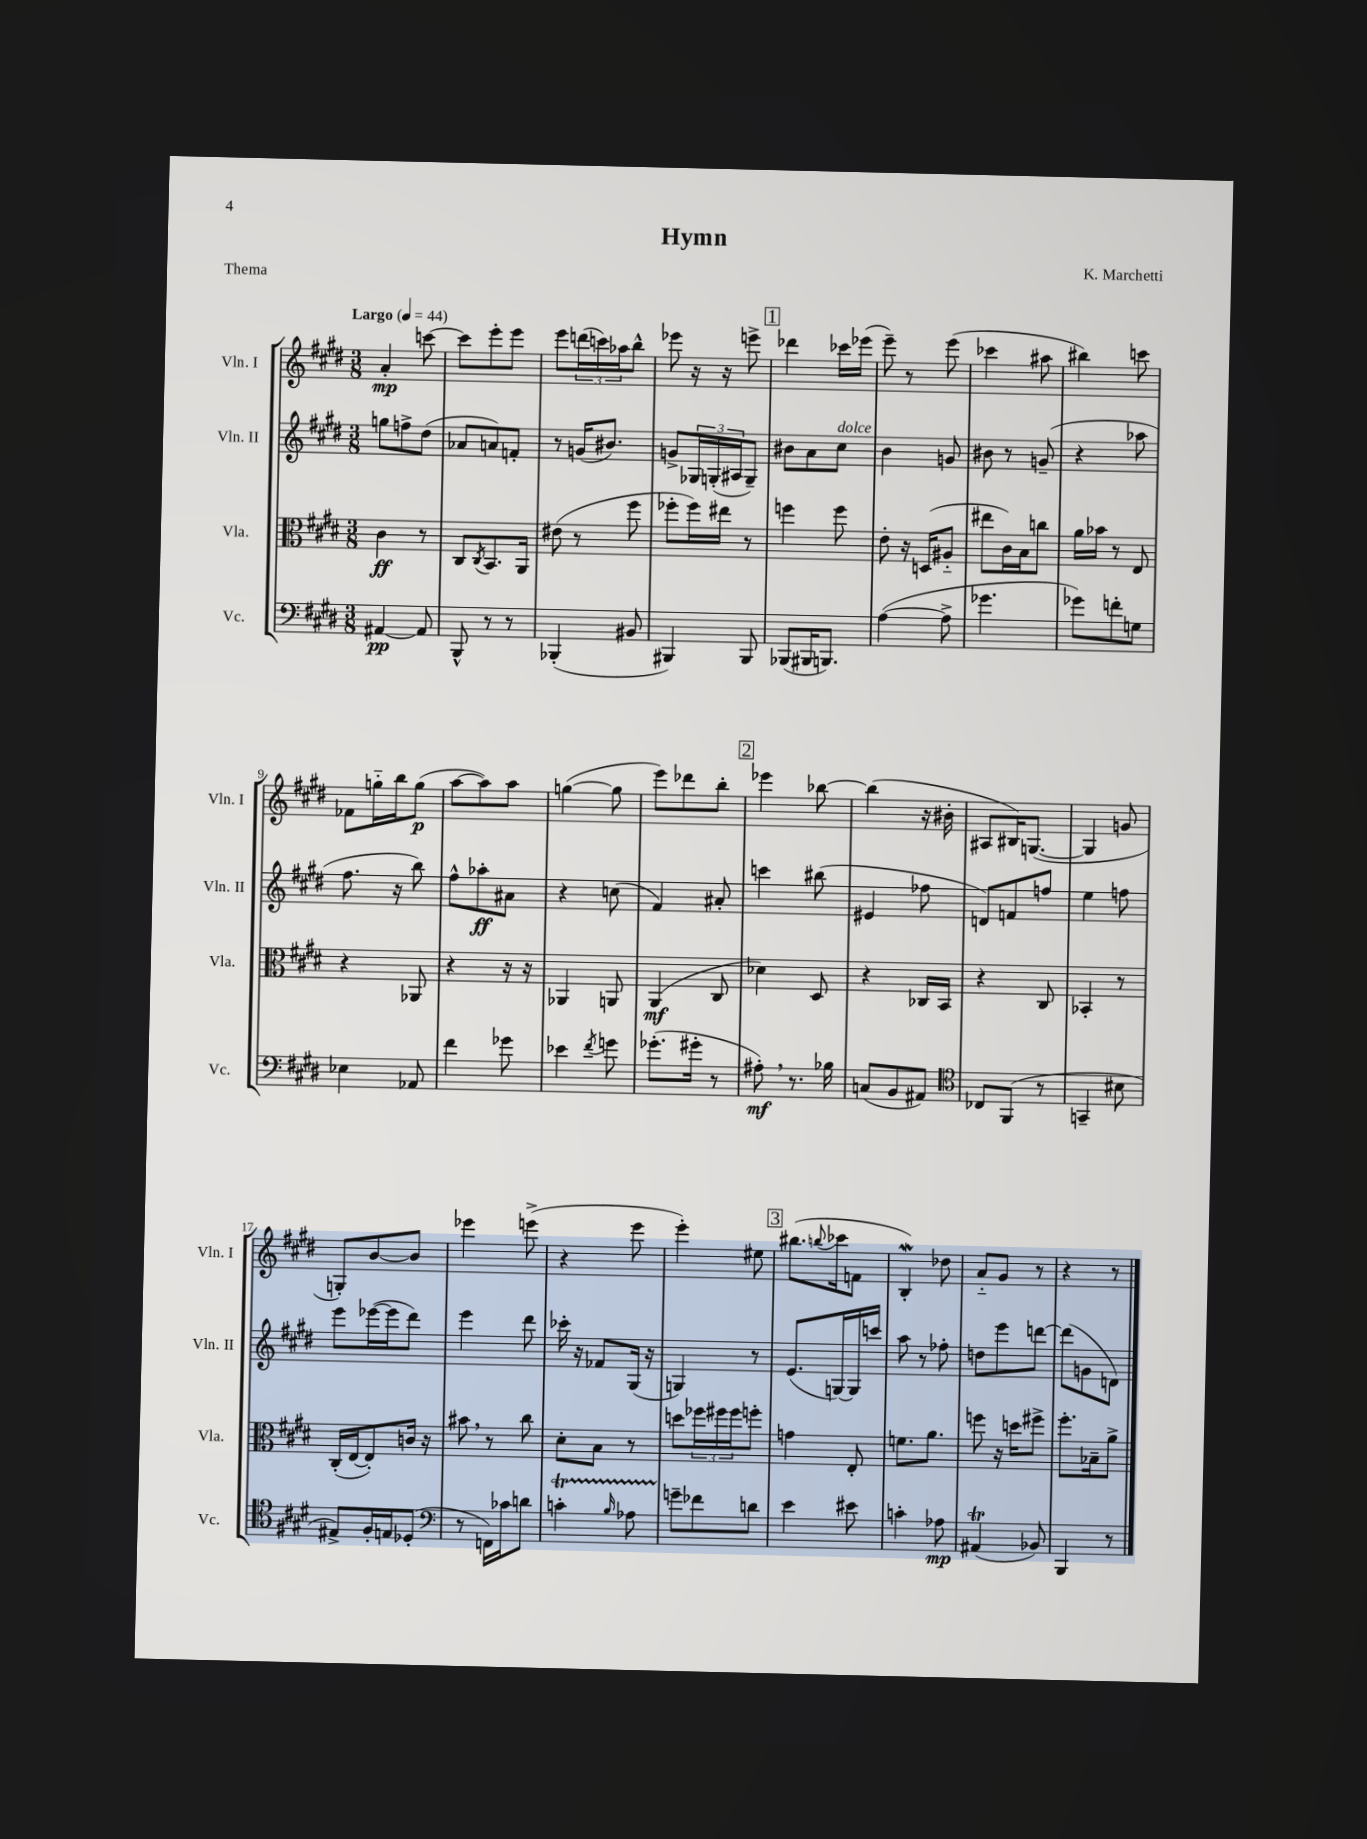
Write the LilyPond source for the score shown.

\header { title = "Hymn" composer = "K. Marchetti" piece = "Thema" }
<<
\new StaffGroup <<
\new Staff = "s0" \with { instrumentName = "Vln. I" shortInstrumentName = "Vln. I" } {
    \clef treble \key e \major \numericTimeSignature \time 3/8 \tempo "Largo" 4 = 44
    a'4-.\mp c'''8~ |
    c'''8 e'''8-. e'''8 |
    e'''8 \tuplet 3/2 { d'''16( c'''16) aes''16 } b''8-^ |
    ees'''8 r16 r16 e'''8-> |
    \mark \markup { \box "1" } des'''4 ces'''16 ees'''16( |
    e'''8--) r8 e'''8( |
    ces'''4 ais''8 |
    bis''4) c'''8 |
    fes'8 g''16-_ b''16 g''8\p( |
    a''8~ a''8) a''8 |
    g''4~( g''8 |
    e'''8) des'''8 b''8-. |
    \mark \markup { \box "2" } ees'''4 bes''8~ |
    bes''4( r16 bis'16-. |
    ais8 bis16) g8.~( |
    g4 g'8 |
    g8-.) b'8~ b'8 |
    ees'''4 e'''8->( |
    r4 e'''8 |
    e'''4-.) eis''8 |
    \mark \markup { \box "3" } bis''8.( \appoggiatura { b''8 } ces'''16 f'8 |
    b4-.\mordent) des''8 |
    a'8-_ gis'8 r8 |
    r4 r8 \bar "|." |
}
\new Staff = "s1" \with { instrumentName = "Vln. II" shortInstrumentName = "Vln. II" } {
    \clef treble \key e \major \numericTimeSignature \time 3/8
    g''8 f''8-> dis''8( |
    aes'8 a'8) f'8-. |
    r8 g'16( bis'8.) |
    g'8-> \tuplet 3/2 { ges16 g16-.( ais16 } g8--) |
    \mark \markup { \box "1" } bis'8 a'8 cis''8^\markup { \italic "dolce" } |
    b'4 g'8 |
    bis'8 r8 g'8--( |
    r4 aes''8 |
    fis''8. r16 b''8) |
    fis''8-^ aes''8-.\ff ais'8 |
    r4 c''8( |
    fis'4) ais'8-. |
    \mark \markup { \box "2" } c'''4 bis''8( |
    eis'4 fes''8 |
    d'8) f'8 f''8 |
    e''4 f''8 |
    e'''8 ees'''16~( ees'''16 dis'''8) |
    e'''4 dis'''8 |
    ces'''16-. r16 fes'8 gis16( r16 |
    g4) r8 |
    \mark \markup { \box "3" } e'8.( g16~) g16 c'''16 |
    a''8 r8 fes''8-. |
    d''8 e'''8 d'''8~ |
    d'''8( g'8 d'8) \bar "|." |
}
\new Staff = "s2" \with { instrumentName = "Vla." shortInstrumentName = "Vla." } {
    \clef alto \key e \major \numericTimeSignature \time 3/8
    cis'4\ff r8 |
    cis8 \acciaccatura { cis8 } b,8. a,16 |
    eis'8( r8 fis''8 |
    fes''8-. fes''16) eis''16 r8 |
    \mark \markup { \box "1" } f''4 f''8 |
    e'8-. r16 d16( ais8-_ |
    eis''8 cis'16) b16 c''8 |
    a'16 bes'16 r8 e8 |
    r4 aes,8 |
    r4 r16 r16 |
    aes,4 a,8 |
    a,4\mf( cis8 |
    \mark \markup { \box "2" } des'4) dis8 |
    r4 ces16 b,16 |
    r4 cis8 |
    bes,4-. r8 |
    cis16-.( e16~ e8-.) c'16 r16 |
    bis'8 \breathe r8 cis''8 |
    dis'8-. b8 r8 |
    d''8 \tuplet 3/2 { fes''16 fis''16 fis''16 } f''8-. |
    \mark \markup { \box "3" } g'4 e8-. |
    f'8. a'8. |
    f''8 r16 d''16 fis''8-> |
    fis''8.-. bes16-- a'8-> \bar "|." |
}
\new Staff = "s3" \with { instrumentName = "Vc." shortInstrumentName = "Vc." } {
    \clef bass \key e \major \numericTimeSignature \time 3/8
    ais,4~\pp ais,8 |
    b,,8-^ r8 r8 |
    bes,,4-.( bis,8 |
    bis,,4) bis,,8 |
    \mark \markup { \box "1" } bes,,8( bis,,16 b,,8.) |
    a4~( a8-> |
    ges'4. |
    ges'8) f'8-. g8 |
    ees4 aes,8 |
    fis'4 ges'8 |
    ees'4 \acciaccatura { fis'8 } g'8 |
    ges'8.-.( gis'16-. r8 |
    \mark \markup { \box "2" } ais8-.\mf) \breathe r8. bes16 |
    c8( b,8 ais,8) |
    \clef tenor ces8 fis,8( r8 |
    g,4-- bis8 |
    eis8->) fis16-. e16 des8-.( |
    \clef bass r8 f,16) ces'16 d'8 |
    c'4-.\startTrillSpan \grace { b16 } aes8 |
    g'8--\stopTrillSpan fes'8 d'8 |
    \mark \markup { \box "3" } e'4 eis'8 |
    c'4-. aes8\mp |
    ais,4\trill( bes,8) |
    b,,4 r8 \bar "|." |
}
>>
>>
